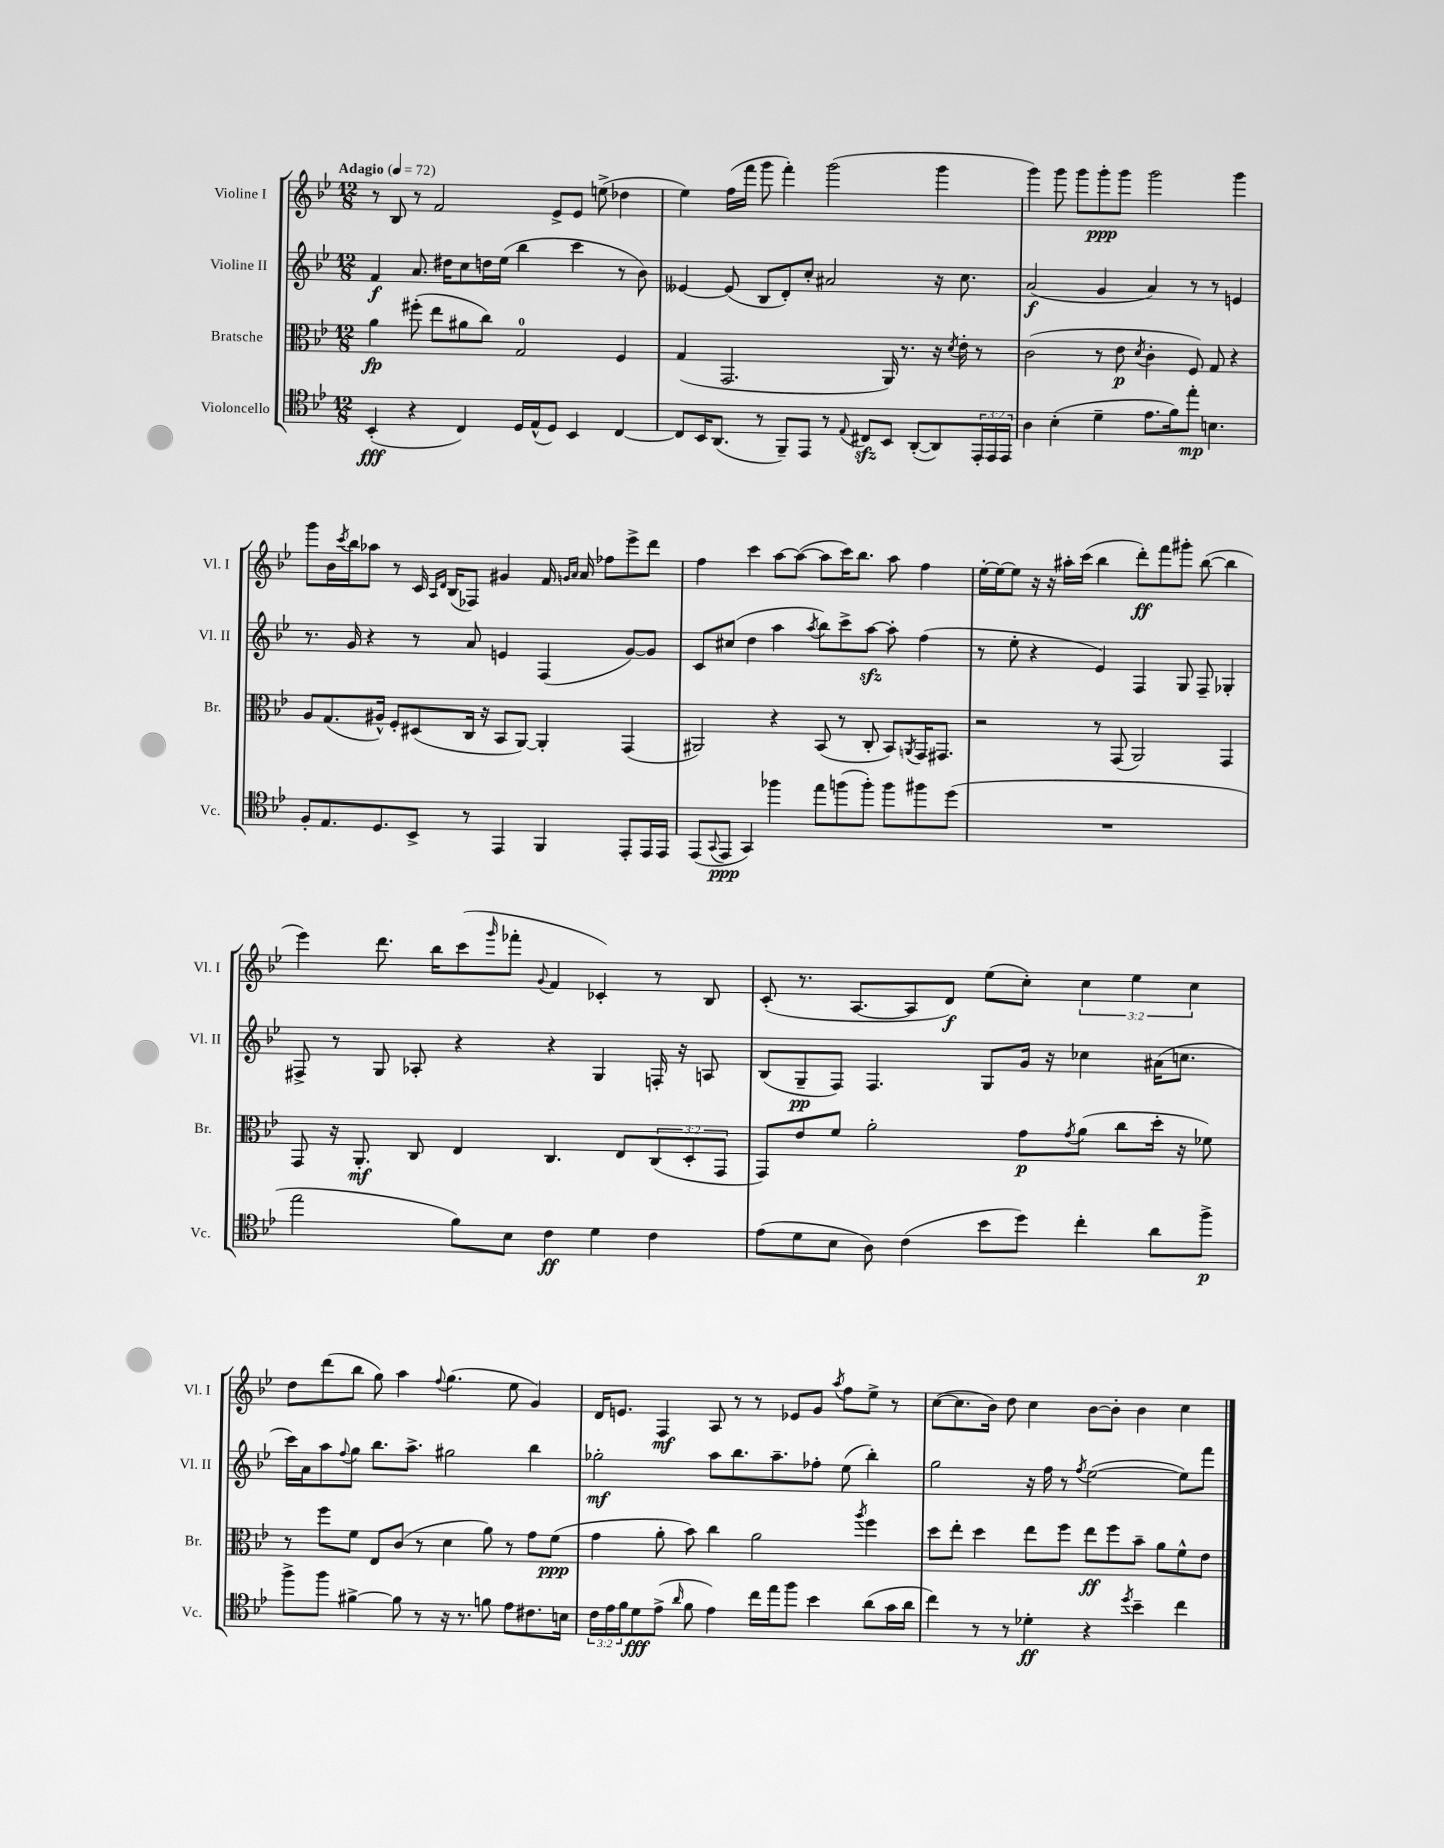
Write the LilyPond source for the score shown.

<<
\new StaffGroup <<
\new Staff = "s0" \with { instrumentName = "Violine I" shortInstrumentName = "Vl. I" } {
    \clef treble \key bes \major \numericTimeSignature \time 12/8 \override Staff.TupletNumber.text = #tuplet-number::calc-fraction-text \tempo "Adagio" 4 = 72
    r8 bes8 r8 f'2 ees'8-> ees'8 e''8->( des''4 |
    ees''4) f''16( f'''16 g'''8 f'''4-.) g'''2( g'''4 |
    g'''4) g'''8 g'''8 g'''8-.\ppp g'''8 g'''2 g'''4 |
    g'''8 bes'16 \acciaccatura { c'''8 } bes''16 aes''8 r8 c'16 \grace { a16 d'16 } bes16( fes8) gis'4 f'16 \grace { g'16 a'16 } a'16 fes''8 ees'''8-> d'''8 |
    f''4 c'''4 a''8~ a''8~( a''8 c'''16) bes''8. a''8 f''4 |
    ees''16~-. ees''16~ ees''8 r16 r16 ais''16-. c'''16( bes''4 d'''8-.\ff) f'''8 gis'''8-. bes''8~( bes''4 |
    ees'''4) d'''8. bes''16 c'''8( \grace { g'''16 } fes'''8-. \appoggiatura { g'8 } f'4 ces'4-.) r8 bes8 |
    c'8-.( r8. a8.~ a8 d'8\f) ees''8( c''8-.) \tuplet 3/2 { c''4 ees''4 c''4 } |
    d''8 d'''8( bes''8 g''8) a''4 \appoggiatura { f''8 } g''4.( ees''8 g'4) |
    d'16 e'8. f4\mf a8 r8 r8 ees'8 g'8 \acciaccatura { a''8 } f''8 ees''8-> r8 |
    c''8~( c''8. bes'16) d''8 c''4 bes'8~ bes'8-. bes'4 c''4 \bar "|." |
}
\new Staff = "s1" \with { instrumentName = "Violine II" shortInstrumentName = "Vl. II" } {
    \clef treble \key bes \major \numericTimeSignature \time 12/8
    f'4\f a'8. dis''16 c''8 d''16 ees''16( bes''4 c'''4 r8 bes'8) |
    eeses'4~ eeses'8( bes8 d'8-.) c''8-. ais'2 r16 c''8. |
    a'2\f( g'4 a'4) r8 r8 e'4 |
    r8. g'16 r4 r8 a'8 e'4 f4( g'8~) g'8 |
    c'8 cis''8( d''4 a''4 \acciaccatura { a''8 } bes''8) c'''8-> a''8~\sfz a''8-. f''4( |
    r8 ees''8-. r4 ees'4) f4 g8 f8-- ges4-. |
    fis8-> r8 g8 aes8-. r4 r4 g4 f16-. r16 a8 |
    bes8( g8--\pp f8) f4. g8 g'16 r16 ces''4 ais'16( c''8. |
    c'''16) a'16 a''8 \appoggiatura { f''8 } g''8 bes''8. a''8.-> gis''2 bes''4 |
    ges''2-.\mf a''8 bes''8. a''8.-- fes''8-. ees''8( bes''4-.) |
    g''2 r16 f''16 r8 \acciaccatura { f''8 } ees''2~( ees''8) f'''8 \bar "|." |
}
\new Staff = "s2" \with { instrumentName = "Bratsche" shortInstrumentName = "Br." } {
    \clef alto \key bes \major \numericTimeSignature \time 12/8 \override Staff.TupletNumber.text = #tuplet-number::calc-fraction-text
    a'4\fp fis''8-.( ees''8 ais'8 c''8) g2-0 f4 |
    g4( g,2. a,16) r8. r16 \acciaccatura { d'8 } ees'16-. r8 |
    c'2( r8 ees'8\p \acciaccatura { d'8 } c'4-. f8) g8 r4 |
    a8 g8.( ais16-^) f8-. dis8( c16 r16 bes,8 a,8~) a,4-. g,4( |
    ais,2) r4 bes,8( r8 c8-. bes,8) \acciaccatura { a,8 } g,16 gis,8. |
    r2 r8 g,8( a,2) g,4 |
    g,8 r16 a,8.-.\mf c8 ees4 c4. ees8 \tuplet 3/2 { c8( d8-. g,8 } |
    g,8) ees'8 f'8 a'2-. g'8\p \acciaccatura { g'8 } a'8( c''8 d''16-. r16 fes'8) |
    r8 f''8 f'8 ees8 c'8( r8 d'4 a'8) r8 g'8 f'8\ppp( |
    g'4 a'8-. bes'8) c''4 a'2 \acciaccatura { a''8 } f''4 |
    d''8 ees''8-. d''4 ees''8 f''8 ees''8\ff f''8 bes'8-- a'8 f'8-^ ees'8 \bar "|." |
}
\new Staff = "s3" \with { instrumentName = "Violoncello" shortInstrumentName = "Vc." } {
    \clef tenor \key bes \major \numericTimeSignature \time 12/8 \override Staff.TupletNumber.text = #tuplet-number::calc-fraction-text
    bes,4-.\fff( r4 c4) d16 ees16-^( d8) bes,4 c4~ |
    c8 bes,16 a,8.( r8 f,8--) ees,8 r8 \appoggiatura { ees8 } cis8\sfz bes,8 a,8~-.( a,8) \tuplet 3/2 { ees,16-. ees,16 ees,16 } |
    a4 bes4-.( d'4-- ees'8. f'16) ees''8-.\mp b4. |
    f8-. ees8. d8. bes,8-> r8 ees,4 f,4 ees,8-. ees,16 ees,16 |
    ees,8( \appoggiatura { g,8 } ees,8\ppp g,4) fes''4 ees''8 f''8( f''8-.) f''8 fis''8 d''8( |
    R1. |
    ees''2 f'8) bes8 c'4\ff d'4 c'4 |
    ees'8( d'8 bes8 a8) c'4( bes'8 d''8) c''4-. a'8 f''8->\p |
    f''8-> f''8 fis'4~-> fis'8 r8 r16 r8. f'8 ees'8 cis'8. b16 |
    \tuplet 3/2 { c'16 ees'16 f'16 } d'8\fff ees'8->( \grace { a'16 } f'8 ees'4) c''16 ees''16 f''8 bes'4 a'8( g'16 a'16 |
    c''4) r8 r8 des'4-.\ff r4 \acciaccatura { d''8 } bes'4-- c''4 \bar "|." |
}
>>
>>
\layout { \context { \Score \remove "Bar_number_engraver" } }
